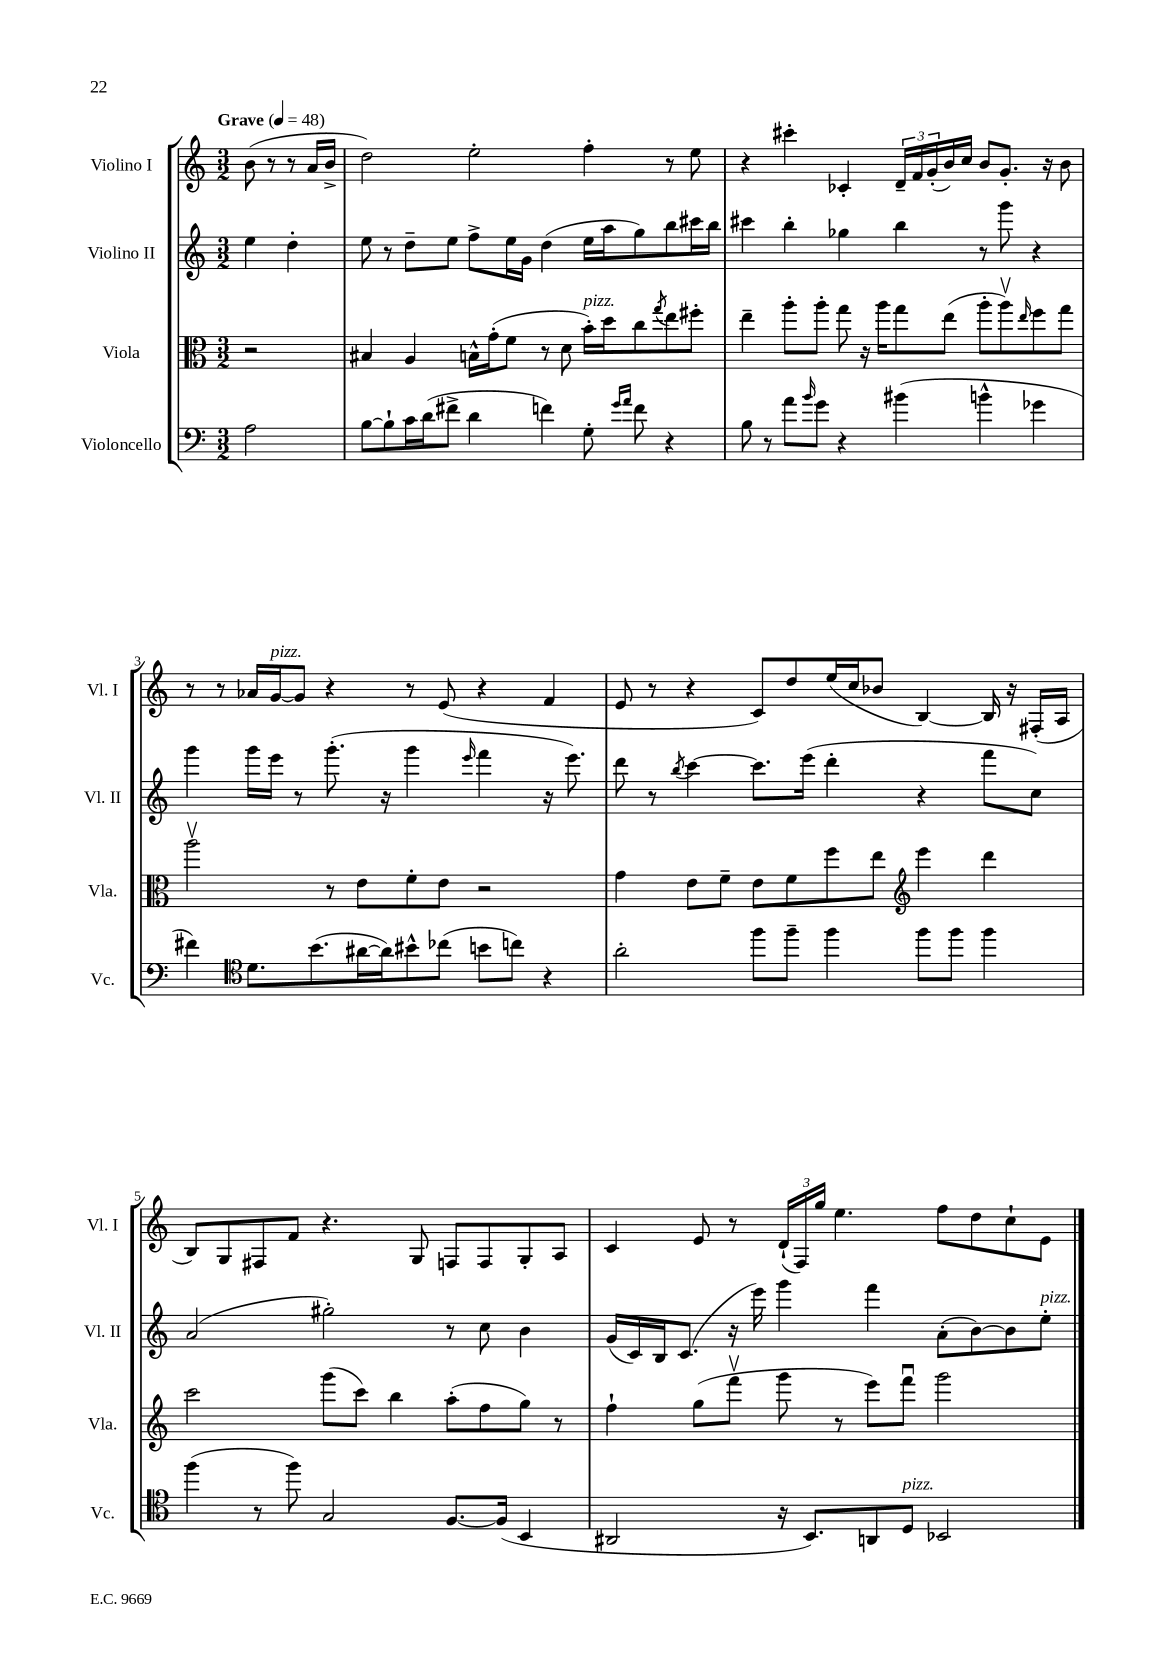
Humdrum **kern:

**kern	**kern	**kern	**kern
*staff4	*staff3	*staff2	*staff1
*clefF4	*clefC3	*clefG2	*clefG2
*k[]	*k[]	*k[]	*k[]
*M3/2	*M3/2	*M3/2	*M3/2
*MM48	*MM48	*MM48	*MM48
2A\	2r	4ee\	(8b\
.	.	.	8r
.	.	4dd'\	8r
.	.	.	16a/LL
.	.	.	16b^/JJ
=	=	=	=
[8B\L	4B#/	8ee\	2dd\)
8B`\]	.	8r	.
16c\L	4A/	8dd~\L	.
(16d\J	.	.	.
8f#^\J	.	8ee\J	.
4d\	16B^^\LL	8ff^\L	2ee'\
.	(16g'\J	.	.
.	8f\J	16ee\L	.
.	.	16g\JJ	.
4f\)	8r	(4dd\	.
.	8d\	.	.
8G'\	16b'\LL)	16ee\LL	4ff'\
.	16dd\J	16aa\J	.
16qqg/LL	.	.	.
16qqa/JJ	.	.	.
8f\	8cc\	8gg\)	.
.	8qgg/	.	.
4r	8ee\	8bb\	8r
.	8ff#'\J	16ccc#\L	8ee\
.	.	16bb\JJ	.
=	=	=	=
8B\	4ee~\	4ccc#\	4r
8r	.	.	.
8a\L	8aa'\L	4bb'\	4ccc#'\
16qqb/	.	.	.
8g\J	8aa'\J	.	.
4r	8gg\	4gg-\	4c-'/
.	16r	.	.
.	16aa\LK	.	.
(4b#\	8gg\	4bb\	24d~/LL
.	.	.	24f/
.	.	.	(24g'/
.	(8ee\J	.	16b/)
.	.	.	16cc/JJ
4b^^\	8aa'\L	8r	8b/L
.	8aav\)	8ggg\	8.g'/J
.	16qqee/	.	.
4g-\	8ff\	4r	.
.	.	.	16r
.	8gg\J	.	8b\
=	=	=	=
4f#\)	2aav\	4ggg\	8r
.	.	.	8r
*clefC4	*	*	*
8.d\L	.	16ggg\LL	16a-/LL
.	.	16eee\JJ	[16g/J
.	.	8r	8g/]J
(8.b\	.	.	.
.	8r	(8.ggg'\	4r
[16a#\L	8e\L	.	.
16a#\]J)	.	16r	.
8b#^^\	8f'\	4ggg\	8r
(8cc-\J	8e\J	.	(8e/
.	.	16qqeee/	.
8b\L	2r	4fff\	4r
8cc\J)	.	.	.
4r	.	16r	4f/
.	.	8.eee\)	.
=	=	=	=
2a'\	4g\	8ddd\	8e/
.	.	8r	8r
.	.	8qbb/	.
.	8e\L	[4ccc\	4r
.	8f~\J	.	.
8ff\L	8e\L	8.ccc\]L	8c/L)
8ff~\J	8f\	.	8dd/
.	.	(16eee\Jk	.
4ff\	8ff\	4ddd'\	(16ee/L
.	.	.	16cc/J
.	8ee\J	.	8b-/J
*	*clefG2	*	*
8ff\L	4eee\	4r	[4B/)
8ff\J	.	.	.
4ff\	4ddd\	8fff\L	16B/]
.	.	.	16r
.	.	8cc\J)	(16F#'/LL
.	.	.	16A/JJ
=	=	=	=
(4ff\	2ccc\	(2a/	8B/L)
.	.	.	8G/
8r	.	.	8F#/
8ff\)	.	.	8f/J
2G/	(8ggg\L	2gg#'\)	4.r
.	8ccc\J)	.	.
.	4bb\	.	.
.	.	.	8G/
[8.F/L	(8aa'\L	8r	8F/L
.	8ff\	8cc\	8F/
(16F/]Jk	.	.	.
4BB/	8gg\J)	4b\	8G'/
.	8r	.	8A/J
=	=	=	=
2AA#/	4ff`\	(16g/LL	4c/
.	.	16c/)	.
.	.	16B/J	.
.	.	(8.c/J	.
.	(8gg\L	.	8e/
.	8fffv\J	16r	8r
.	.	16eee\)	.
16r	8ggg\	4ggg\	(24d`/LL
.	.	.	24F/)
8.BB/L)	.	.	.
.	.	.	24gg/JJ
.	8r	.	4.ee\
8AA/	8eee\L)	4fff\	.
8D/J	8fffu\J	.	.
2BB-/	2ggg\	(8a'\L	8ff\L
.	.	[8b\)	8dd\
.	.	8b\]	8cc`\
.	.	8ee'\J	8e\J
==	==	==	==
*-	*-	*-	*-
